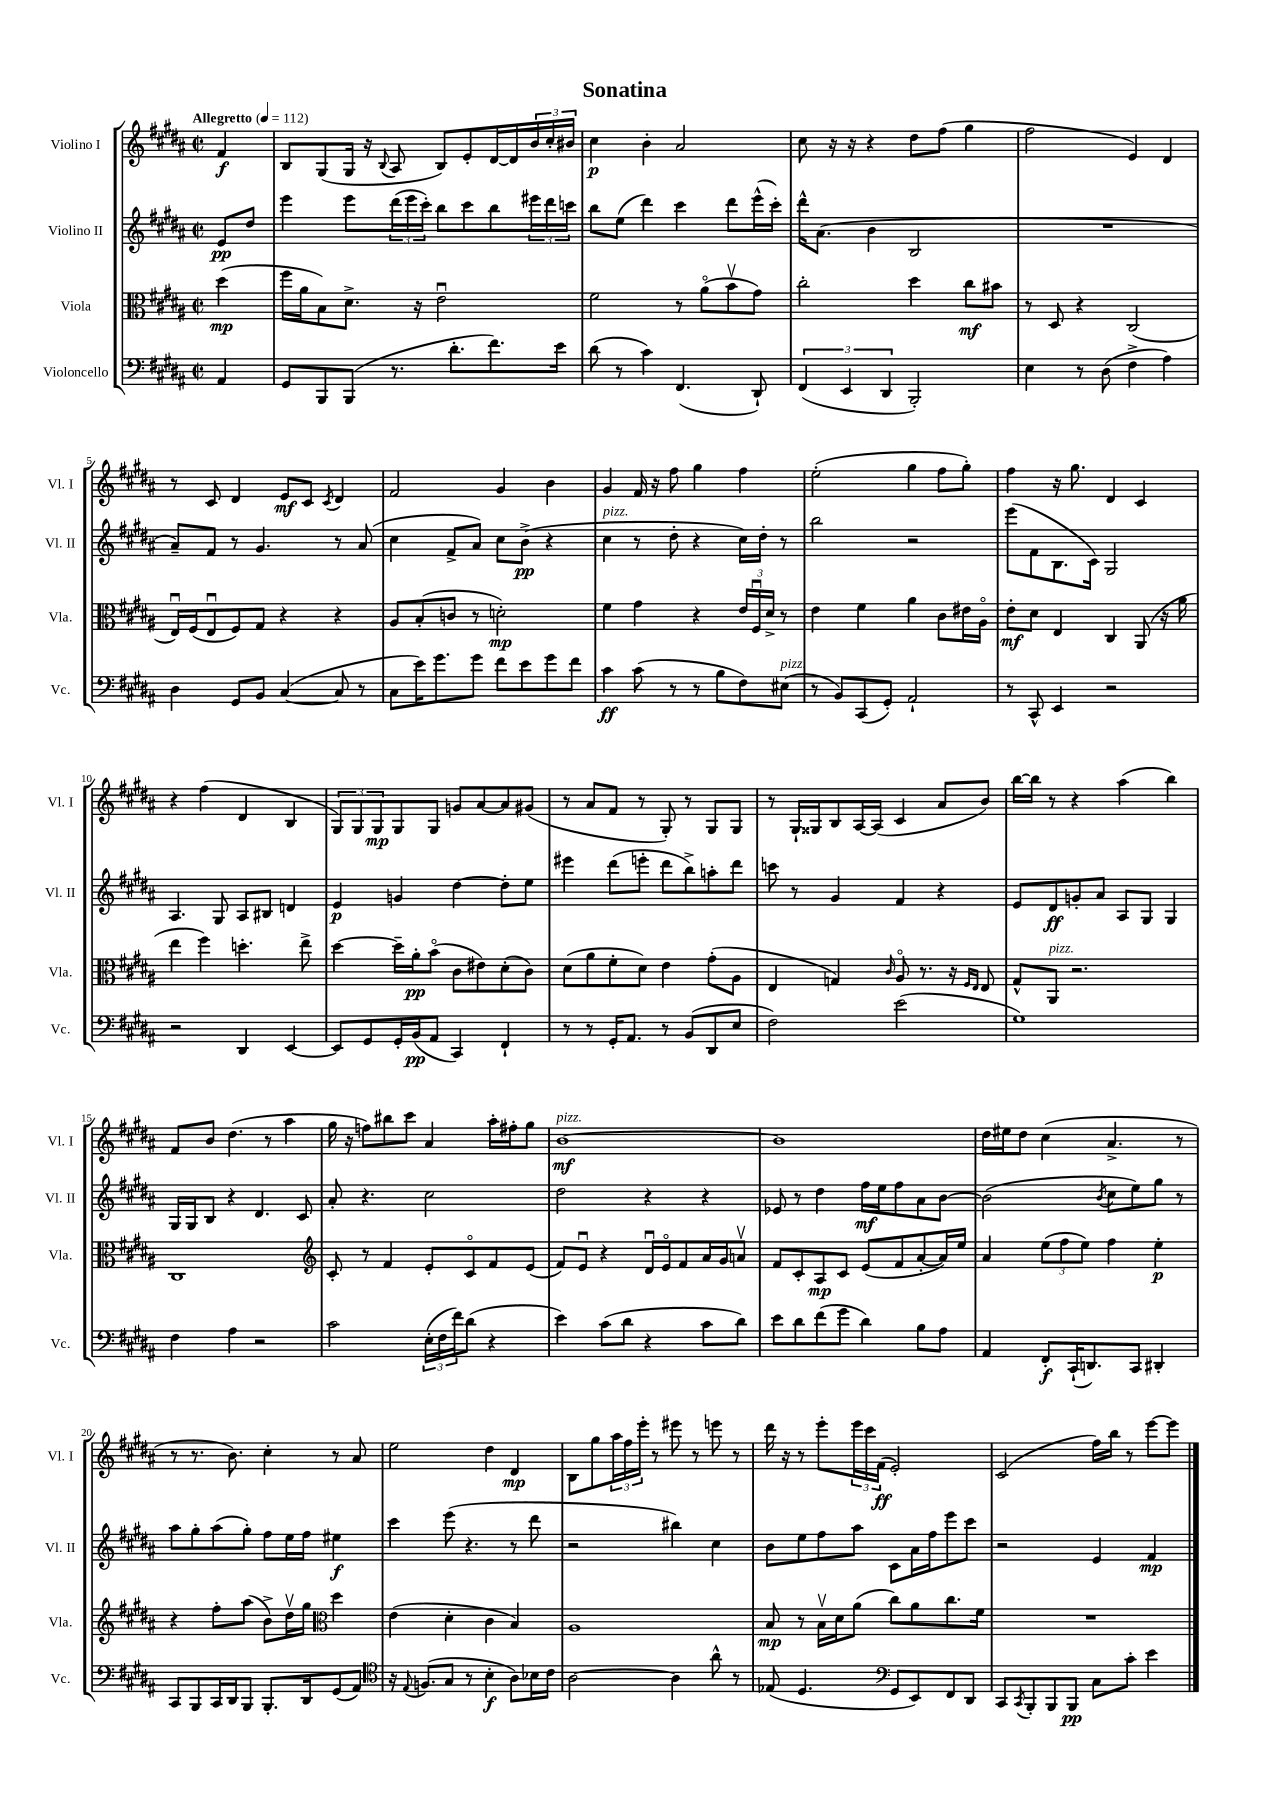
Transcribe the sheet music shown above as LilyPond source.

\header { title = "Sonatina" }
<<
\new StaffGroup <<
\new Staff = "s0" \with { instrumentName = "Violino I" shortInstrumentName = "Vl. I" } {
    \clef treble \key b \major \defaultTimeSignature \time 2/2 \partial 4 \tempo "Allegretto" 4 = 112
    fis'4\f |
    b8 gis8( gis16 r16 \appoggiatura { b8 } ais8 b8) e'8-. dis'16~ dis'16 \tuplet 3/2 { b'16 cis''16-. bis'16 } |
    cis''4\p b'4-. ais'2 |
    cis''8 r16 r16 r4 dis''8 fis''8( gis''4 |
    fis''2 e'4) dis'4 |
    r8 cis'8 dis'4 e'8\mf cis'8 \acciaccatura { cis'8 } dis'4 |
    fis'2 gis'4 b'4 |
    gis'4 fis'16 r16 fis''8 gis''4 fis''4 |
    e''2-.( gis''4 fis''8 gis''8-.) |
    fis''4 r16 gis''8. dis'4 cis'4 |
    r4 fis''4( dis'4 b4 |
    \tuplet 3/2 { gis8) gis8 gis8\mp } gis8 gis8 g'8 ais'8~ ais'8 gis'8( |
    r8 ais'8 fis'8 r8 gis8-.) r8 gis8 gis8 |
    r8 gis16-! gisis16 b8 ais16~ ais16( cis'4 ais'8 b'8) |
    b''16~ b''16 r8 r4 ais''4( b''4) |
    fis'8 b'8 dis''4.( r8 ais''4 |
    gis''16 r16 f''8) bis''8 cis'''8 ais'4 ais''16-. fis''16-. gis''8 |
    b'1~\mf^\markup { \italic "pizz." } |
    b'1 |
    dis''16 eis''16 dis''8 cis''4( ais'4.-> r8 |
    r8 r8. b'8.) cis''4-. r8 ais'8 |
    e''2 dis''4 dis'4\mp |
    b8 gis''8 \tuplet 3/2 { ais''16 fis''16 e'''16-. } r8 eis'''8 r8 e'''8 r8 |
    dis'''16 r16 r8 e'''8-. \tuplet 3/2 { e'''16 cis'''16 fis'16\ff( } e'2-.) |
    cis'2( fis''16) b''16 r8 e'''8~ e'''8 \bar "|." |
}
\new Staff = "s1" \with { instrumentName = "Violino II" shortInstrumentName = "Vl. II" } {
    \clef treble \key b \major \defaultTimeSignature \time 2/2 \partial 4
    e'8\pp dis''8 |
    e'''4 e'''8 \tuplet 3/2 { dis'''16( e'''16 cis'''16-.) } b''8 cis'''8 b''8 \tuplet 3/2 { eis'''16 dis'''16 c'''16 } |
    b''8 e''8( dis'''4) cis'''4 dis'''8 e'''16-^( cis'''16-.) |
    dis'''16-^ ais'8.( b'4 b2 |
    R1 |
    ais'8--) fis'8 r8 gis'4. r8 ais'8( |
    cis''4 fis'8-> ais'8) cis''8 b'8->\pp( r4 |
    cis''4^\markup { \italic "pizz." } r8 dis''8-. r4 cis''16) dis''16-. r8 |
    b''2 r2 |
    e'''8( fis'8 b8. cis'16) gis2 |
    ais4. gis8 ais8 bis8 d'4 |
    e'4\p g'4 dis''4~ dis''8-. e''8 |
    eis'''4 dis'''8( e'''8-. dis'''8 b''8->) a''8-. dis'''8 |
    c'''8 r8 gis'4 fis'4 r4 |
    e'8 dis'8\ff g'8-. ais'8 ais8 gis8 gis4 |
    gis16 gis16 b8 r4 dis'4. cis'8 |
    ais'8-. r4. cis''2 |
    dis''2 r4 r4 |
    ees'8 r8 dis''4 fis''16\mf e''16 fis''8 ais'8 b'8~ |
    b'2( \acciaccatura { b'8 } cis''8 e''8) gis''8 r8 |
    ais''8 gis''8-. ais''8( gis''8-.) fis''8 e''16 fis''16 eis''4\f |
    cis'''4 e'''8( r4. r8 dis'''8 |
    r2 bis''4) cis''4 |
    b'8 e''8 fis''8 ais''8 cis'8 ais'16 fis''16 e'''8 cis'''8 |
    r2 e'4 fis'4\mp \bar "|." |
}
\new Staff = "s2" \with { instrumentName = "Viola" shortInstrumentName = "Vla." } {
    \clef alto \key b \major \defaultTimeSignature \time 2/2 \partial 4
    dis''4\mp( |
    fis''16 ais'16 b8) dis'8.-> r16 e'2\downbow |
    fis'2 r8 ais'8\flageolet( b'8\upbow gis'8) |
    cis''2-. dis''4 cis''8\mf bis'8 |
    r8 dis8 r4 cis2( |
    e16\downbow) fis16( e8\downbow fis8) gis8 r4 r4 |
    ais8 b8-.( c'8 r8 d'2-.\mp) |
    fis'4 gis'4 r4 \tuplet 3/2 { e'16 fis16\downbow dis'16-> } r8 |
    e'4 fis'4 ais'4 cis'8 eis'16 ais16\flageolet |
    e'8-.\mf dis'8 e4 cis4 ais,8( r16 ais'16 |
    e''4 fis''4) d''4.-. e''8-> |
    dis''4~ dis''16-- ais'16-.\pp b'8\flageolet( cis'8 eis'8) dis'8-.( cis'8) |
    dis'8( ais'8 fis'8-. dis'8) e'4 gis'8-.( ais8 |
    e4 g4) \grace { cis'16 } ais8\flageolet r8. r16 \grace { fis16 e16 } e8 |
    gis8-^ ais,8^\markup { \italic "pizz." } r2. |
    cis1 |
    \clef treble cis'8-. r8 fis'4 e'8-. cis'8\flageolet fis'8 e'8( |
    fis'8) e'8\downbow r4 dis'16\downbow e'16\flageolet fis'8 ais'16 gis'16 a'8\upbow |
    fis'8 cis'8-. ais8\mp cis'8 e'8( fis'8 ais'8~-. ais'16) e''16 |
    ais'4 \tuplet 3/2 { e''8( fis''8 e''8) } fis''4 e''4-.\p |
    r4 fis''8-. ais''8( b'8->) dis''16\upbow gis''16 \clef alto dis''4 |
    e'4( dis'4-. cis'4 b4) |
    ais1 |
    b8\mp r8 b16\upbow dis'16 ais'8( cis''8) ais'8 cis''8. fis'16 |
    R1 \bar "|." |
}
\new Staff = "s3" \with { instrumentName = "Violoncello" shortInstrumentName = "Vc." } {
    \clef bass \key b \major \defaultTimeSignature \time 2/2 \partial 4
    ais,4 |
    gis,8 b,,8 b,,8( r8. dis'8.-. fis'8.) e'16 |
    dis'8( r8 cis'4) fis,4.( dis,8-!) |
    \tuplet 3/2 { fis,4( e,4 dis,4 } b,,2-.) |
    e4 r8 dis8( fis4-> ais4) |
    dis4 gis,8 b,8 cis4~( cis8 r8 |
    cis8 e'16) gis'8. gis'8 fis'8 e'8 gis'8 fis'8 |
    cis'4\ff cis'8( r8 r8 b8 fis8) eis8^\markup { \italic "pizz." }( |
    r8 b,8) cis,8( gis,8-.) ais,2-! |
    r8 cis,8-^ e,4 r2 |
    r2 dis,4 e,4~ |
    e,8 gis,8 gis,16-. b,16\pp( ais,8 cis,4) fis,4-! |
    r8 r8 gis,16-. ais,8. r8 b,8( dis,8 e8 |
    fis2) e'2( |
    gis1) |
    fis4 ais4 r2 |
    cis'2 \tuplet 3/2 { e16-.( fis16 fis'16) } dis'8( r4 |
    e'4) cis'8( dis'8 r4 cis'8 dis'8) |
    e'8 dis'8 fis'8( gis'8 dis'4) b8 ais8 |
    ais,4 fis,8-.\f cis,16-!( d,8.) cis,8 dis,4-. |
    cis,8 b,,8 cis,16 dis,16 b,,8 b,,8.-. dis,16 gis,8( ais,8) |
    \clef tenor r16 \appoggiatura { e8 } f8.( gis8 r8 b4-.\f ais8) bes16 cis'16 |
    ais2~ ais4 ais'8-^ r8 |
    ees8( dis4. \clef bass gis,8 e,8) fis,8 dis,8 |
    cis,8 \acciaccatura { cis,8 } b,,8-. b,,8 b,,8\pp cis8 cis'8-. e'4 \bar "|." |
}
>>
>>
